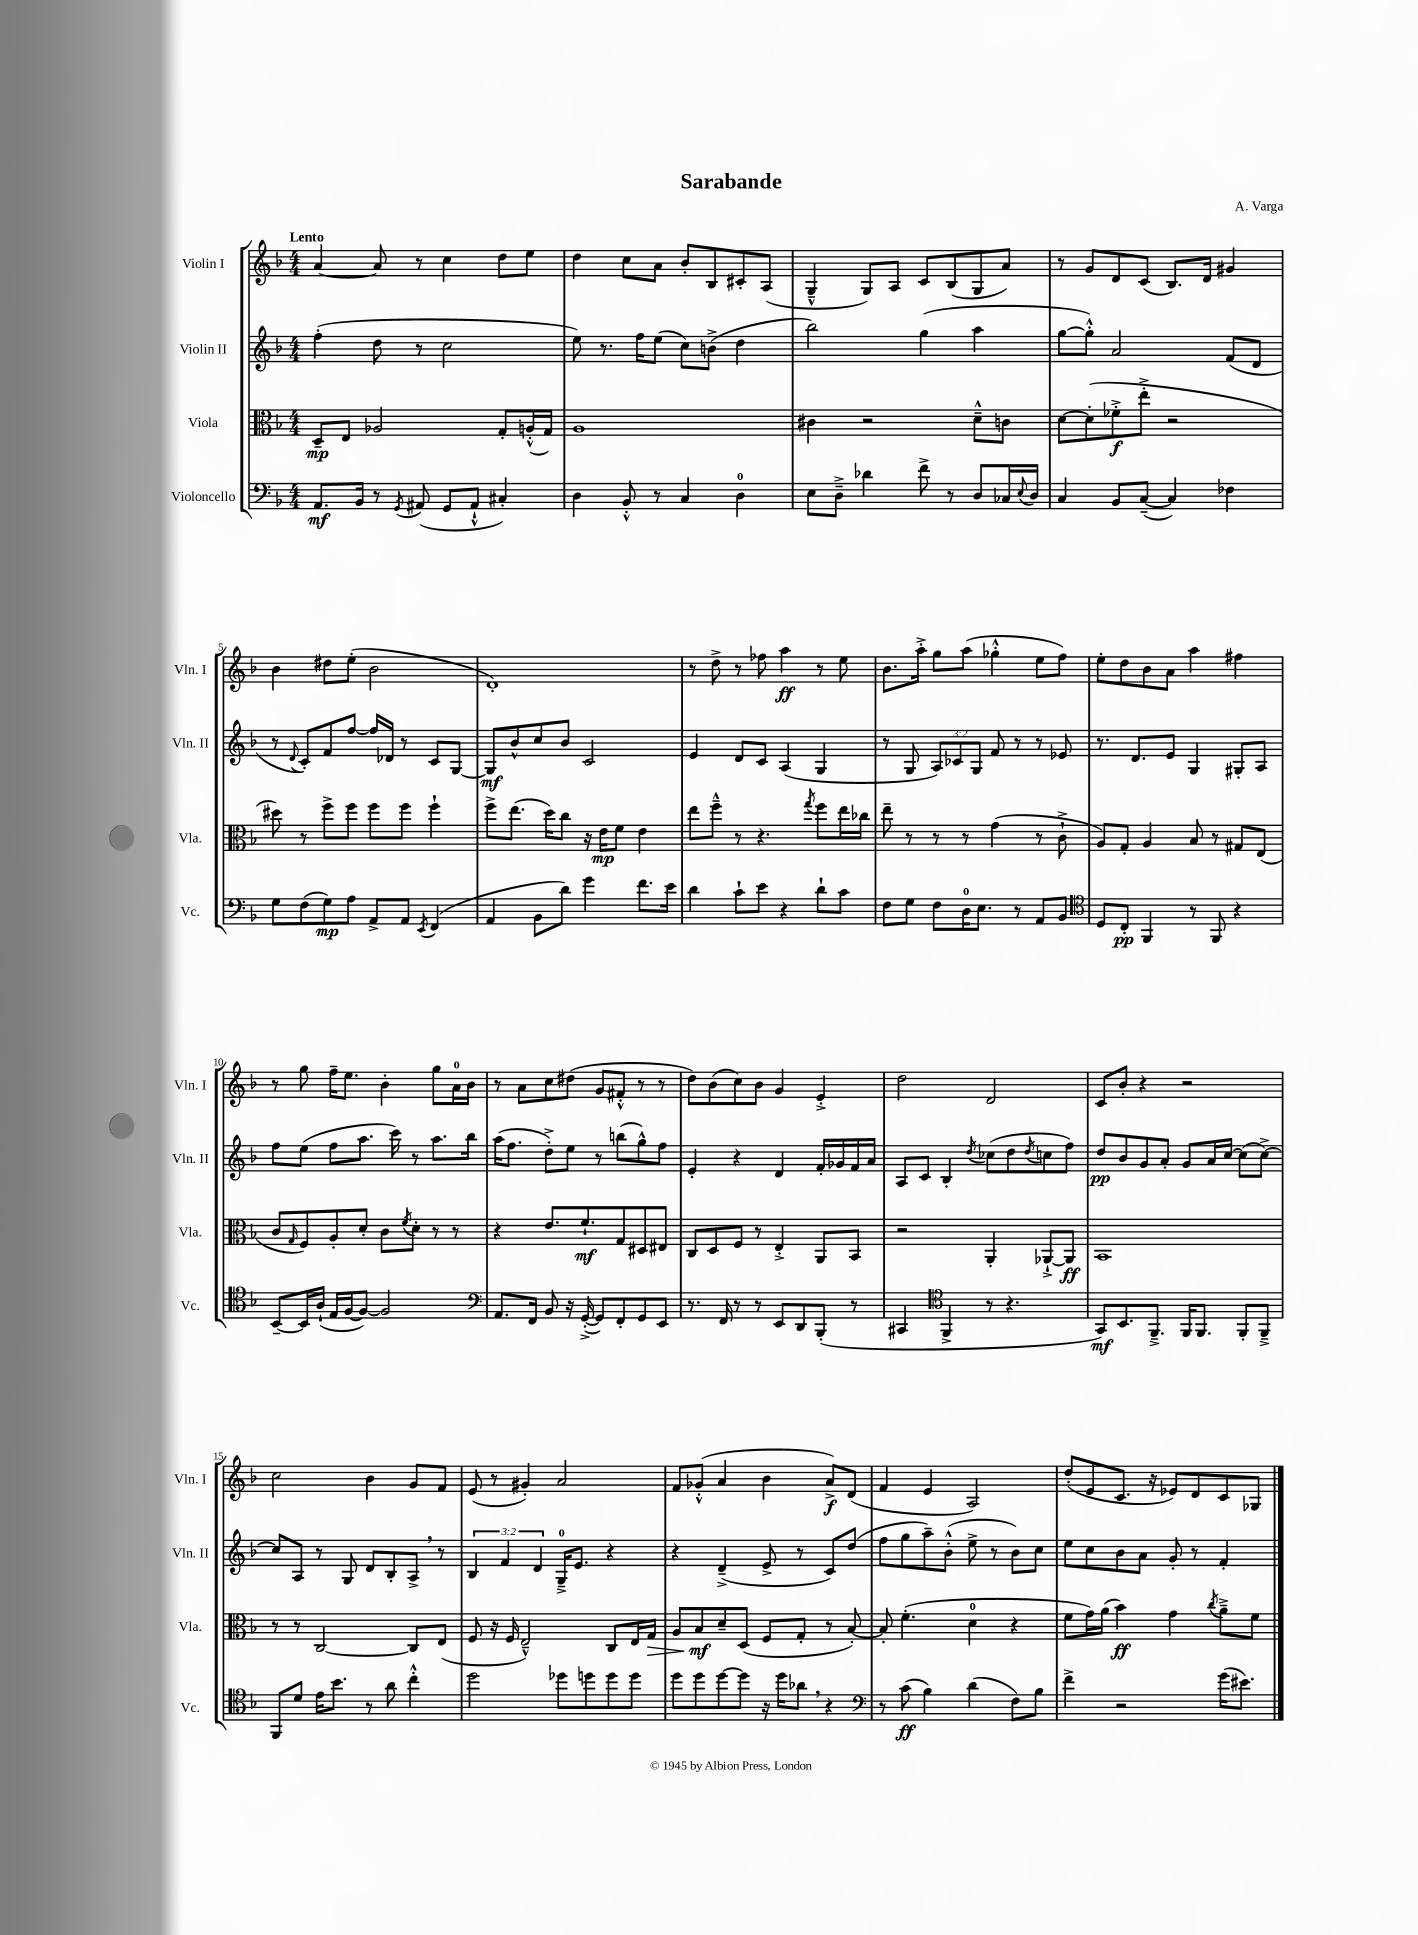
\header { title = "Sarabande" composer = "A. Varga" }
<<
\new StaffGroup <<
\new Staff = "s0" \with { instrumentName = "Violin I" shortInstrumentName = "Vln. I" } {
    \clef treble \key f \major \numericTimeSignature \time 4/4 \tempo "Lento"
    a'4~ a'8 r8 c''4 d''8 e''8 |
    d''4 c''8 a'8 bes'8-. bes8 cis'8-. a8( |
    g4---^ g8) a8 c'8 bes8( g8 a'8) |
    r8 g'8 d'8 c'8( bes8.) d'16 gis'4 |
    bes'4 dis''8 e''8-.( bes'2 |
    d'1-.) |
    r8 d''8-> r8 fes''8 a''4\ff r8 e''8 |
    bes'8. a''16-.-> g''8 a''8( ges''4-.-^ e''8 f''8) |
    e''8-. d''8 bes'8 a'8 a''4 fis''4 |
    r8 g''8 f''16-- e''8. bes'4-. g''8 a'16-0 bes'16 |
    r8 a'8 c''8 dis''8( g'8 fis'8-.-^ r8 r8 |
    d''8) bes'8( c''8) bes'8 g'4 e'4-.-> |
    d''2 d'2 |
    c'8 bes'8-. r4 r2 |
    c''2 bes'4 g'8 f'8 |
    e'8( r8 gis'4-.) a'2 |
    f'8 ges'8-.-^( a'4 bes'4 a'8->\f) d'8( |
    f'4 e'4 a2) |
    d''8-.( e'8 c'8. r16 ees'8) d'8 c'8 ges8 \bar "|." |
}
\new Staff = "s1" \with { instrumentName = "Violin II" shortInstrumentName = "Vln. II" } {
    \clef treble \key f \major \numericTimeSignature \time 4/4 \override Staff.TupletNumber.text = #tuplet-number::calc-fraction-text
    f''4-.( d''8 r8 c''2 |
    e''8) r8. f''16 e''8( c''8) b'8->( d''4 |
    bes''2) g''4( a''4 |
    g''8~ g''8-.-^) a'2 f'8( d'8 |
    r8 \appoggiatura { d'8 } c'8-.) f'8 f''8~ f''16 des'16 r8 c'8 g8~ |
    g8\mf bes'8-^ c''8 bes'8 c'2 |
    e'4 d'8 c'8 a4( g4 |
    r8 g8 \tuplet 3/2 { a8) ces'8 g8 } f'8 r8 r8 ees'8 |
    r8. d'8. e'8 g4 gis8-. a8 |
    f''8 e''8( f''8 a''8. c'''16) r8 a''8. bes''16 |
    a''16( f''8. d''8-.->) e''8 r8 b''8( g''8-^) f''8 |
    e'4-. r4 d'4 f'16-. ges'16 f'16 a'16 |
    a8 c'8 bes4-. \acciaccatura { d''8 } ces''8( d''8 \acciaccatura { d''8 } c''8 f''8) |
    d''8\pp bes'8 g'8 a'8-. g'8 a'16 c''16~ c''8( c''8~->) |
    c''8 a8 r8 g8 d'8 bes8-. a8-> \breathe r8 |
    \tuplet 3/2 { bes4 f'4 d'4 } g16-0---> e'8. r4 |
    r4 d'4--->( e'8-> r8 c'8) d''8( |
    f''8 g''8 a''8--) bes'8-.-^( e''8-> r8 bes'8) c''8 |
    e''8 c''8 bes'8 a'8 g'8-. r8 f'4-. \bar "|." |
}
\new Staff = "s2" \with { instrumentName = "Viola" shortInstrumentName = "Vla." } {
    \clef alto \key f \major \numericTimeSignature \time 4/4
    d8--\mp e8 aes2 g8-. a16-.-^( g16) |
    a1 |
    cis'4 r2 d'8---^ c'8 |
    d'8~ d'8-.( fes'8-.->\f e''8-.-> r2 |
    dis''8) r8 f''8-> f''8 f''8 f''8 f''4-! |
    f''8-> e''8.( d''16) c''8 r16 e'16\mp f'8 e'4 |
    e''8 f''8---^ r8 r4. \acciaccatura { g''8 } f''8 e''16 ces''16 |
    e''8-- r8 r8 r8 g'4( r8 c'8-!-> |
    a8) g8-. a4 bes8 r8 gis8 e8( |
    c'8 \grace { g16 } f8) a8-. d'8-. c'8 \acciaccatura { f'8 } d'8-. r8 r8 |
    r4 e'8. f'8.-!\mf g8 dis8 eis8 |
    c8 d8 f8 r8 e4-.-> a,8 bes,8 |
    r2 a,4-. aes,8~-!-> aes,8\ff |
    bes,1 |
    r8 r8 c2~ c8 e8( |
    f8 r16 f16 e2---^) c8 e16 g16\> |
    a8 bes8\mf\! d'8-- d8( f8 g8-. r8 bes8~-.) |
    bes8-. f'4.-.( d'4-0 r4 |
    f'8 g'16) a'16( bes'4\ff) g'4 \acciaccatura { c''8 } a'8---> f'8 \bar "|." |
}
\new Staff = "s3" \with { instrumentName = "Violoncello" shortInstrumentName = "Vc." } {
    \clef bass \key f \major \numericTimeSignature \time 4/4
    a,8.\mf bes,16 r8 \acciaccatura { g,8 } ais,8( g,8 ais,8-!-^ cis4-.) |
    d4 bes,8-.-^ r8 c4 d4-0 |
    e8 d8---> des'4 f'8-> r8 d8 ces16 \appoggiatura { e8 } d16 |
    c4 bes,8 c8~--( c4) fes4 |
    g8 f8( g8\mp) a8 a,8-> a,8 \acciaccatura { e,8 } f,4( |
    a,4 bes,8 d'8) g'4 f'8. e'16 |
    d'4 c'8-! e'8 r4 d'8-! c'8 |
    f8 g8 f8 d16-0 e8. r8 a,8 bes,8 |
    \clef tenor d8 c8-.\pp f,4 r8 f,8 r4 |
    bes,8~-- bes,16 a16-!( e16 f16~ f8~) f2 |
    \clef bass a,8. f,16 bes,8 r16 g,16~-.->( g,8) f,8-. g,8 e,8 |
    r8. f,16 r8 r8 e,8 d,8 bes,,8-.( r8 |
    cis,4 \clef tenor f,4-> r8 r4. |
    g,8\mf) bes,8. f,8.---> f,16 f,8. f,8-. f,8---> |
    f,8 d'8 e'16 bes'8. r8 a'8 c''4-.-^ |
    d''2 des''8 d''8 d''8 d''8 |
    d''8 d''8 d''8~ d''8 r16 d''16 aes'8 \breathe r4 |
    \clef bass r8 c'8\ff( bes4) d'4( f8) bes8 |
    f'4-> r2 g'16( eis'8.) \bar "|." |
}
>>
>>
